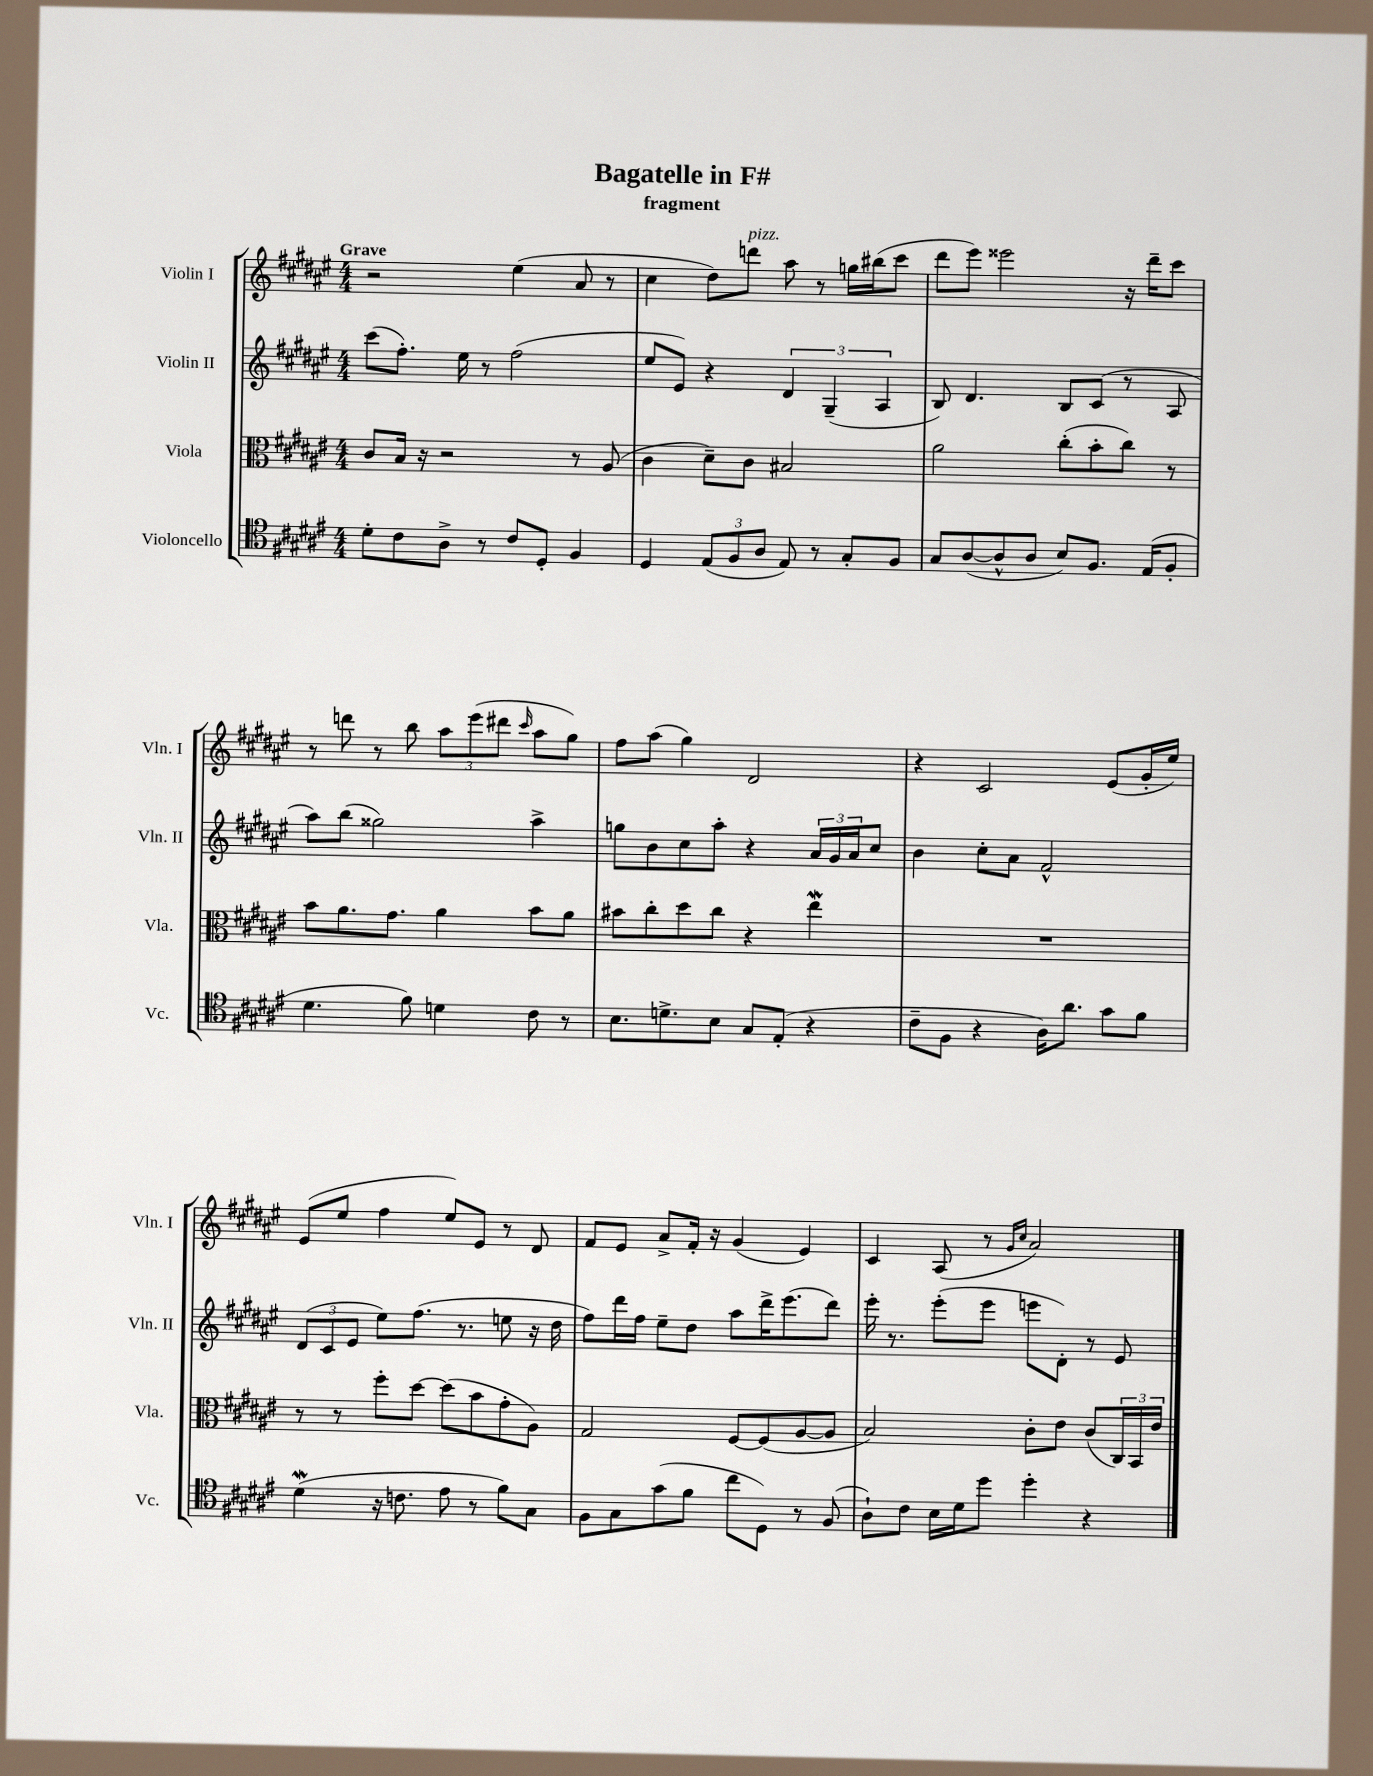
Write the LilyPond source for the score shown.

\header { title = "Bagatelle in F#" subtitle = "fragment" }
<<
\new StaffGroup <<
\new Staff = "s0" \with { instrumentName = "Violin I" shortInstrumentName = "Vln. I" } {
    \clef treble \key fis \major \numericTimeSignature \time 4/4 \tempo "Grave"
    r2 eis''4( ais'8 r8 |
    cis''4 dis''8) d'''8^\markup { \italic "pizz." } ais''8 r8 g''16 bis''16( cis'''8 |
    dis'''8 eis'''8) eisis'''2 r16 dis'''16-- cis'''8 |
    r8 d'''8 r8 b''8 \tuplet 3/2 { ais''8 eis'''8( dis'''8 } \grace { cis'''16 } ais''8 gis''8) |
    fis''8 ais''8( gis''4) dis'2 |
    r4 cis'2 eis'8( gis'16-. eis''16) |
    eis'8( eis''8 fis''4 eis''8) eis'8 r8 dis'8 |
    fis'8 eis'8 ais'8-> fis'16-. r16 gis'4( eis'4) |
    cis'4 ais8( r8 \grace { gis'16 cis''16 } ais'2) \bar "|." |
}
\new Staff = "s1" \with { instrumentName = "Violin II" shortInstrumentName = "Vln. II" } {
    \clef treble \key fis \major \numericTimeSignature \time 4/4
    cis'''8( fis''8.-.) eis''16 r8 fis''2( |
    eis''8 eis'8) r4 \tuplet 3/2 { dis'4 gis4--( ais4 } |
    b8) dis'4. b8 cis'8( r8 ais8 |
    ais''8) b''8( gisis''2) ais''4-> |
    g''8 b'8 cis''8 ais''8-. r4 \tuplet 3/2 { ais'16 gis'16 ais'16 } cis''8 |
    b'4 cis''8-. ais'8 fis'2-^ |
    \tuplet 3/2 { dis'8( cis'8 eis'8 } eis''8) fis''8.( r8. e''8 r16 dis''16 |
    fis''8) dis'''16 fis''16 eis''8-- dis''8 ais''8 dis'''16-> eis'''8.( dis'''8) |
    eis'''16-. r8. eis'''8-.( eis'''8 e'''8 dis'8-.) r8 eis'8 \bar "|." |
}
\new Staff = "s2" \with { instrumentName = "Viola" shortInstrumentName = "Vla." } {
    \clef alto \key fis \major \numericTimeSignature \time 4/4
    cis'8 b16 r16 r2 r8 ais8( |
    cis'4 dis'8--) cis'8 bis2 |
    ais'2 cis''8-.( b'8-. cis''8) r8 |
    b'8 ais'8. gis'8. ais'4 b'8 ais'8 |
    bis'8 cis''8-. dis''8 cis''8 r4 eis''4\mordent |
    R1 |
    r8 r8 fis''8-. dis''8~ dis''8( b'8 gis'8-. ais8) |
    gis2 fis8~ fis8( ais8~ ais8 |
    b2) cis'8-. eis'8 cis'8( \tuplet 3/2 { cis16) b,16 eis'16 } \bar "|." |
}
\new Staff = "s3" \with { instrumentName = "Violoncello" shortInstrumentName = "Vc." } {
    \clef tenor \key fis \major \numericTimeSignature \time 4/4
    dis'8-. cis'8 ais8-> r8 cis'8 dis8-. fis4 |
    dis4 \tuplet 3/2 { eis8( fis8 ais8 } eis8) r8 gis8-. fis8 |
    gis8 ais8~( ais8-^ ais8 b8) fis8. eis16( fis8-. |
    dis'4. fis'8) d'4 cis'8 r8 |
    b8. d'8.-> b8 gis8 eis8-.( r4 |
    cis'8-- fis8 r4 ais16) ais'8. gis'8 fis'8 |
    dis'4\mordent( r16 c'8. eis'8 r8 fis'8) gis8 |
    fis8 gis8 gis'8( fis'8 cis''8 dis8) r8 fis8( |
    ais8-!) cis'8 b16 dis'16 dis''8 dis''4-. r4 \bar "|." |
}
>>
>>
\layout { \context { \Score \remove "Bar_number_engraver" } }
